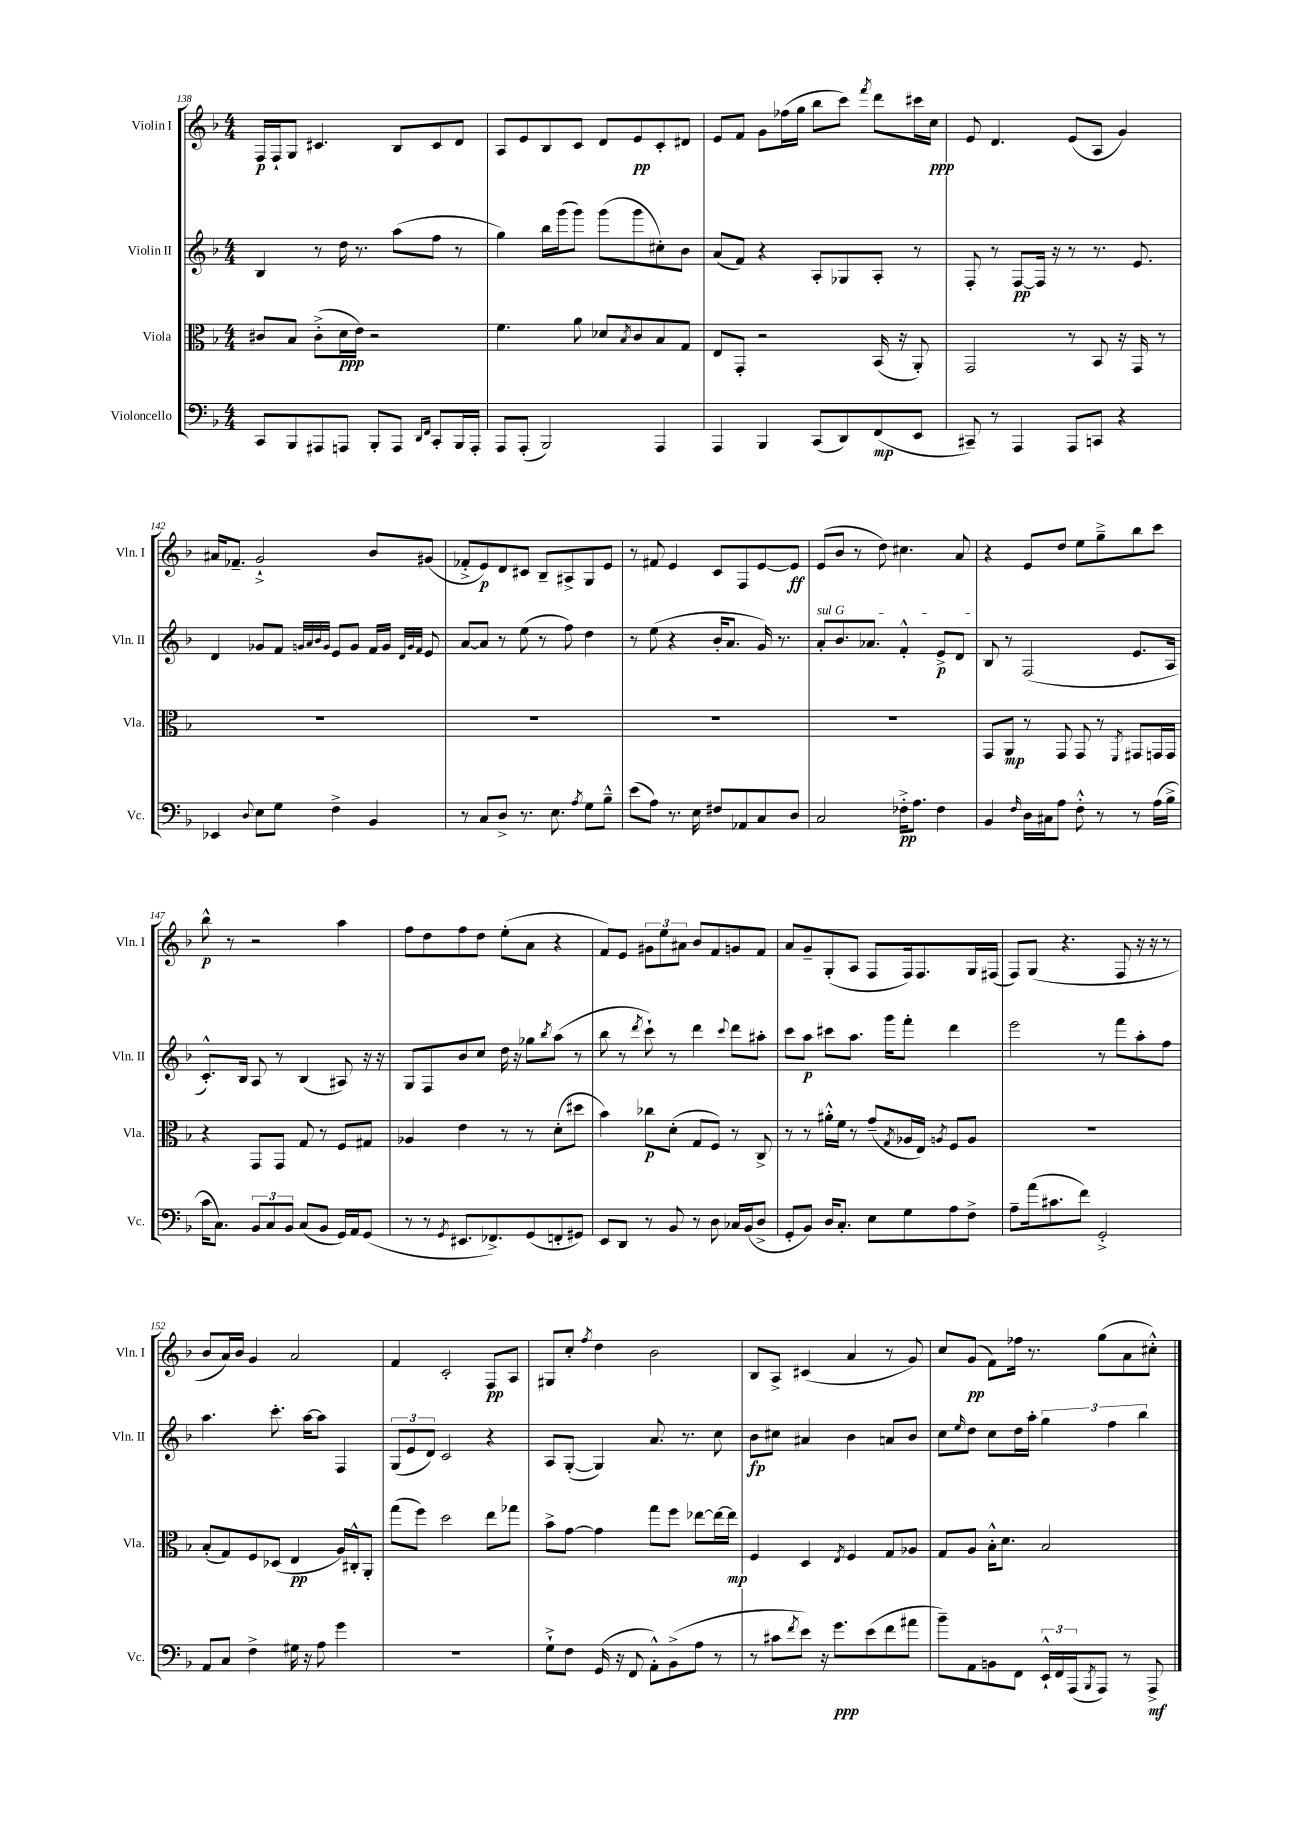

**kern	**kern	**kern	**kern
*staff4	*staff3	*staff2	*staff1
*clefF4	*clefC3	*clefG2	*clefG2
*k[b-]	*k[b-]	*k[b-]	*k[b-]
*M4/4	*M4/4	*M4/4	*M4/4
8CC/L	8c#/L	4B-/	16F/LL
.	.	.	16F`/J
8BBB-/	8B-/J	.	8G/J
8AAA#/	(8c#'^\L	8r	4.c#/
8AAA/J	16d\L	16dd\	.
.	16e\JJ)	8.r	.
8BBB-'/L	2r	.	.
8AAA/J	.	(8aa\L	8B-/L
16qqDD/LL	.	.	.
16qqFF/JJ	.	.	.
8CC'/L	.	8ff\J	8c#/
16BBB-/L	.	8r	8d/J
16AAA'/JJ	.	.	.
=	=	=	=
8AAA/L	4.f\	4gg\)	8A/L
(8AAA'/J	.	.	8e/
2BBB-/)	.	16bb-\LL	8B-/
.	.	(16ggg\J	.
.	8a\	8ggg\J)	8c/J
.	8d-/L	(8ggg\L	8d/L
.	8qB-/	.	.
.	8c/	8ggg\	8e/
4AAA/	8B-/	8cc#'\)	8c'/
.	8G/J	8b-\J	8d#/J
=	=	=	=
4AAA/	8E/L	(8a/L	8e/L
.	8GG'/J	8f/J)	8f/J
4BBB-/	2r	4r	8g\L
.	.	.	(16ff-\L
.	.	.	16gg\JJ
(8CC/L	.	8A'/L	8bb-\L
8DD/)	.	8G-/	8ccc\J)
.	.	.	8qfff/
(8FF/	(16BB-/	8A'/J	8ddd\L
.	16r	.	.
8EE/J	8AA'/)	8r	16ccc#\L
.	.	.	16cc\JJ
=	=	=	=
8CC#~/)	2GG/	8F'/	8e/
8r	.	8r	4.d/
4AAA/	.	[8F/L	.
.	.	16F/]Jk	.
.	.	16r	.
8AAA/L	8r	8r	(8e/L
8CC/J	8BB-/	8.r	8A/J
4r	16r	.	4g/)
.	16GG/	8.e/	.
.	8r	.	.
=	=	=	=
4EE-/	1r	4d/	16a#/LK
.	.	.	8.f-~/J
8qqD/	.	.	.
8E\L	.	8g-/L	2g`^/
8G\J	.	8f/J	.
.	.	32qqg/LLL	.
.	.	32qqa/	.
.	.	32qqb-/	.
.	.	32qqg/JJJ	.
4F^\	.	8e/L	.
.	.	8g/J	.
4BB-/	.	16f/LL	8b-/L
.	.	16g/JJ	.
.	.	32qqd/LLL	.
.	.	32qqg/	.
.	.	32qqf/JJJ	.
.	.	8e/	(8g#/J
=	=	=	=
8r	1r	[8a/L	8f-'^/L
8C/L	.	8a/]J	8e/)
8D^/J	.	8r	8d/
8.r	.	(8ee\	8c#/J
.	.	8r	8B-~/L
8.E\	.	.	.
.	.	8ff\)	8A#^/
8qA/	.	.	.
8G\L	.	4dd\	8G/
8B-~^^\J	.	.	8e/J
=	=	=	=
(8e\L	1r	8r	8r
8A\J)	.	(8ee\	8f#/
8.r	.	4r	4e/
16E\	.	.	.
8F#/L	.	16b-'/LK	8c/L
.	.	8.a/J	.
8AA-/	.	.	8F/
8C/	.	16g/)	[8e/
.	.	8.r	.
8D/J	.	.	8e/]J
=	=	=	=
2C/	1r	8a'/L	(8e/L
.	.	8.b-/	8b-/J
.	.	.	8r
.	.	8.a-/J	.
.	.	.	8dd\)
16F-'^\LK	.	4f'^^/	4.cc#\
8.A\J	.	.	.
4F-\	.	8e^/L	.
.	.	8d/J	8a/
=	=	=	=
4BB-/	8GG/L	8B-/	4r
.	8AA/J	8r	.
16qqF/	.	.	.
16D\LL	8r	(2F/	8e/L
16C#\J	.	.	.
8A\J	8GG/	.	8dd/J
8F'^^\	8GG/	.	8ee\L
8r	8r	.	8gg~^\
.	8qFF/	.	.
8r	8GG#/L	8.e/L	8bb-\
(16A\LL	16GG/L	.	8ccc\J
16B-^\JJ	16GG/JJ	16A/Jk	.
=	=	=	=
16c\LK	4r	8.c'^^/L)	8bb-^^\
8.C\J)	.	.	.
.	.	.	8r
.	.	16B-/Jk	.
12BB-/L	8GG/L	8A/	2r
12C/	.	.	.
.	8GG/J	8r	.
12BB-/J	.	.	.
(8C/L	8G/	(4B-/	.
8BB-/J	8r	.	.
16GG/LL)	8F/L	8A#/)	4aa\
16AA/J	.	.	.
(8GG/J	8G#/J	16r	.
.	.	16r	.
=	=	=	=
8r	4A-/	8G/L	8ff\L
8r	.	8F/	8dd\
8qGG/	.	.	.
8.EE#/L	4e\	8b-/	8ff\
.	.	8cc/J	8dd\J
8.FF-^/)	.	.	.
.	8r	16dd\	(8ee'\L
.	.	16r	.
(8GG/	8r	8gg-\L	8a\J
.	.	8qbb-/	.
8FF'/	(8d'\L	(8aa\J	4r
8GG#/J)	8dd#\J	8r	.
=	=	=	=
8EE/L	4b-\)	8bb-\	8f/L)
8DD/J	.	8r	8e/J
.	.	8qddd/	.
8r	8cc-\L	8ccc`\)	12g#\L
.	.	.	12ee\
8BB-/	(8d'\J	8r	.
.	.	.	12a#\J
8r	8G/L	4ddd\	8b-/L
8D\	8F/J)	.	8f/
.	.	8qqccc/	.
16C-/LL	8r	8ddd\L	8g/
(16BB-/J	.	.	.
8D^/J	8C^/	8aa#'\J	8f/J
=	=	=	=
8GG'/L	8r	8ccc\L	8a/L
8BB-/J)	8r	8aa\J	8g~/
16D/LK	16a#'^^\LL	8ccc#\L	(8G'/
8.C'/J	16f\JJ	.	.
.	8r	8.aa\J	8A/J
8E\L	(8g~/L	.	8F/L
.	.	16ggg\LK	.
.	8qG/	.	.
8G\	16A-/L	8fff'\J	16F/k)
.	16E/JJ)	.	8.F/
.	8qA/	.	.
8A\	8F/L	4ddd\	.
8F^\J	8A/J	.	16G/L
.	.	.	(16F#/JJ
=	=	=	=
8A~\L	1r	2eee\	8F/L)
(16a\k	.	.	(8G/J
8.c#\	.	.	.
.	.	.	4.r
8f\J)	.	.	.
2GG'^/	.	8r	.
.	.	8fff\L	8F/
.	.	8aa'\	16r
.	.	.	16r
.	.	8ff\J	8r
=	=	=	=
8AA/L	(8B-'/L	4.aa\	8b-/L
8C/J	8G/)	.	16a/L)
.	.	.	16b-/JJ
4F^\	8F/	.	4g/
.	(8D-/J	8.ccc'\	.
16G#\	4E/	.	2a/
16r	.	[16aa\LK	.
8A\	.	8aa\]J	.
4g\	16A/LL)	4F/	.
.	16C#'^^/J	.	.
.	8AA'/J	.	.
=	=	=	=
1r	(8gg\L	(12G/L	4f/
.	.	12e/	.
.	8ff\J)	.	.
.	.	12d/J)	.
.	2dd\	2c/	2c'/
.	8ee\L	4r	8F/L
.	8gg-\J	.	8A/J
=	=	=	=
8G`^\L	8b-^\L	8A/L	8G#/L
8F\J	[8g\J	([8G'/J	8cc'/J
.	.	.	8qff/
(16GG/	4g\]	4G/])	4dd\
16r	.	.	.
8FF/	.	.	.
8AA'^^\L)	8gg\L	8.a/	2b-\
(8BB-^\	8ff\J	.	.
.	.	8.r	.
8A\J	[8ee-\L	.	.
8r	16ee-\_L	8cc\	.
.	16ee-\]JJ	.	.
=	=	=	=
8r	4F/	8b-\L	8B-/L
8c#\L	.	8cc#\J	8A^/J
8qf/	.	.	.
8e\J)	4D/	4a#/	(4c#/
16r	.	.	.
8.g\L	.	.	.
.	8qE/	.	.
.	4F/	4b-\	4a/
(8e\	.	.	.
8f\	8G/L	8a/L	8r
8a#\J	8A-/J	8b-/J	8g/)
=	=	=	=
8b-~\L)	8G/L	8cc\L	8cc/L
.	.	16qqee/	.
8AA\	8A/J	8dd\J	(8g/J
8BB\	16B-'^^\LK	8cc\L	8f\L)
.	8.d\J	.	.
8FF\J	.	16dd\L	16ff-\Jk
.	.	16aa'\JJ	8.r
24EE`^^/LL	2B-/	6gg\	.
24FF/	.	.	.
(24AAA/J	.	.	.
8qBBB-/	.	.	.
8AAA/J)	.	.	(8gg\L
.	.	6ff\	.
8r	.	.	8a\
.	.	6bb-\	.
8AAA^/	.	.	8cc#'^^\J)
==	==	==	==
*-	*-	*-	*-
